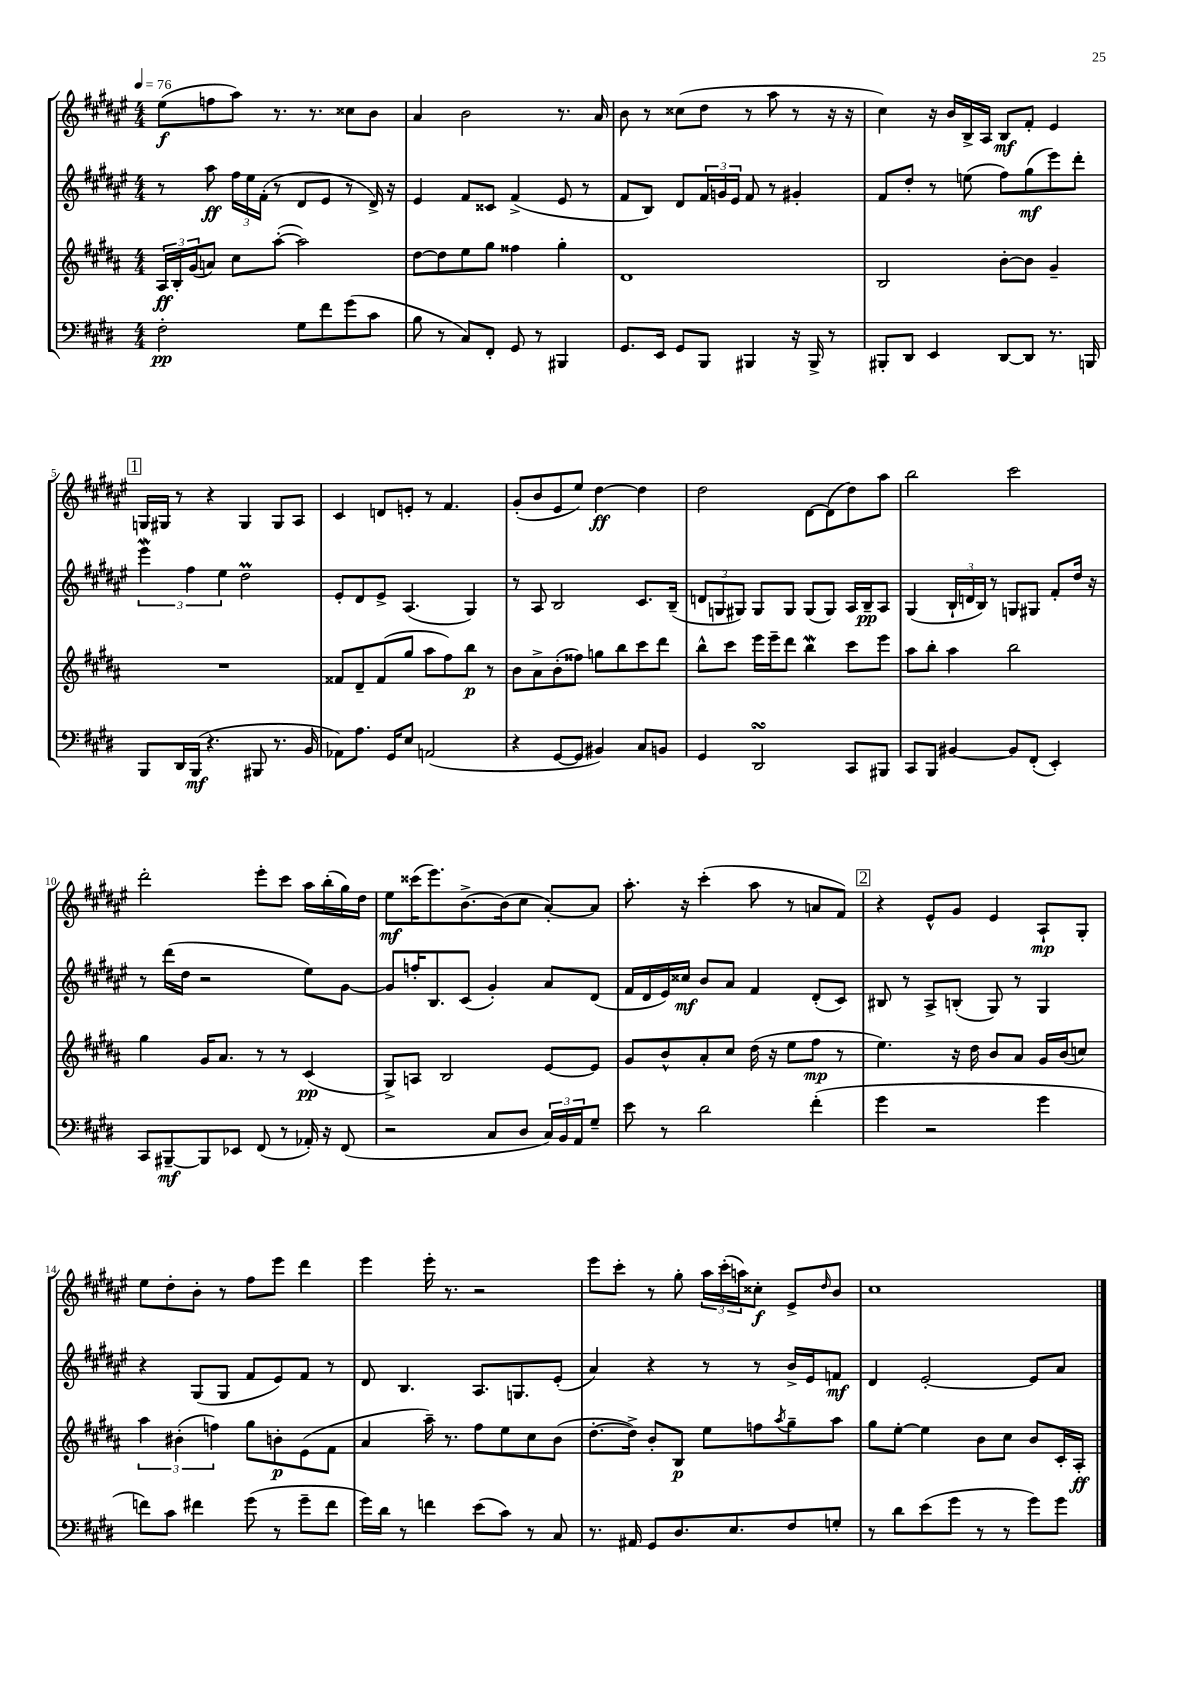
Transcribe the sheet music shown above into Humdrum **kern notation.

**kern	**kern	**kern	**kern
*staff4	*staff3	*staff2	*staff1
*clefF4	*clefG2	*clefG2	*clefG2
*k[f#c#g#d#]	*k[f#c#g#d#a#]	*k[f#c#g#d#a#e#]	*k[f#c#g#d#a#e#]
*M4/4	*M4/4	*M4/4	*M4/4
*MM76	*MM76	*MM76	*MM76
2F#'\	24A#/LL	8r	(8ee#\L
.	24B'/	.	.
.	(24g#/J	.	.
.	8a/J)	8aa#\	8ff\
.	8cc#\L	24ff#\LL	8aa#\J)
.	.	24ee#\	.
.	.	(24f#'\JJ	.
.	([8aa#'\J	8r	8.r
8G#\L	2aa#\])	8d#/L	.
.	.	.	8.r
8f#\	.	8e#/J	.
(8g#\	.	8r	8cc##\L
8c#\J	.	16d#^/)	8b\J
.	.	16r	.
=	=	=	=
8B\	[8dd#\L	4e#/	4a#/
8r	8dd#\]	.	.
8C#/L)	8ee\	8f#/L	2b\
8FF#'/J	8gg#\J	8c##/J	.
8GG#/	4ff##\	(4f#^/	.
8r	.	.	.
4BBB#/	4gg#'\	8e#/	8.r
.	.	8r	.
.	.	.	16a#/
=	=	=	=
8.GG#/L	1d#	8f#/L	8b\
.	.	8B/J)	8r
16EE/Jk	.	.	.
8GG#/L	.	8d#/L	(8cc##\L
8BBB/J	.	24f#/L	8dd#\J
.	.	24g/	.
.	.	24e#/JJ	.
4BBB#/	.	8f#/	8r
.	.	8r	8aa#\
16r	.	4g#'/	8r
16BBB#^/	.	.	.
8r	.	.	16r
.	.	.	16r
=	=	=	=
8BBB#'/L	2B/	8f#/L	4cc#\)
8DD#/J	.	8dd#'/J	.
4EE/	.	8r	16r
.	.	.	16b/LL
.	.	(8ee\	16B^/
.	.	.	16A#/JJ
[8DD#/L	[8b'\L	8ff#\L)	8B/L
8DD#/]J	8b\]J	(8gg#\	8f#'/J
8.r	4g#~/	8eee#\)	4e#/
.	.	8ddd#'\J	.
16BBB/	.	.	.
=	=	=	=
8BBB/L	1r	6eee#\	16G/LL
.	.	.	16G#/JJ
16DD#/L	.	.	8r
.	.	6ff#\	.
(16BBB/JJ	.	.	.
4.r	.	.	4r
.	.	6ee#\	.
.	.	2dd#\	4G#/
8BBB#/	.	.	.
8.r	.	.	8G#/L
.	.	.	8A#/J
16BB/	.	.	.
=	=	=	=
8AA-\L)	8f##/L	8e#'/L	4c#/
8.A\J	8d#~/	8d#/	.
.	(8f##/	8e#^/J	8d/L
16GG#/LK	.	.	.
8E/J	8gg#/J	(4.A#/	8e'/J
(2AA/	8aa#\L	.	8r
.	8ff#\)	.	4.f#/
.	8bb\J	4G#/)	.
.	8r	.	.
=	=	=	=
4r	8b\L	8r	(8g#'/L
.	8a#^\	8A#/	8b/
[8GG#/L	(8b'\	2B/	8e#/
8GG#/]J	8ff##\J)	.	8ee#/J)
4BB#/)	8gg\L	.	[4dd#\
.	8bb\	.	.
8C#/L	8ccc#\	8.c#/L	4dd#\]
8BB/J	8ddd#\J	.	.
.	.	(16B~/Jk	.
=	=	=	=
4GG#/	8bb^^\L	12d/L	2dd#\
.	.	12G/	.
.	8ccc#\J	.	.
.	.	12G#/J)	.
2DD#/	16eee\LL	8G#/L	.
.	16eee~\J	.	.
.	8ddd#\J	8G#/J	.
.	4bb\	(8G#/L	[8d#\L
.	.	8G#/J)	(8d#\]
8CC#/L	8ccc#\L	16A#/LL	8dd#\)
.	.	16B~/J	.
8BBB#/J	8eee\J	8A#/J	8aa#\J
=	=	=	=
8CC#/L	8aa#\L	(4G#/	2bb\
8BBB/J	8bb'\J	.	.
[4BB#/	4aa#\	24B`/LL	.
.	.	24d/	.
.	.	24B/JJ)	.
.	.	8r	.
8BB#/]L	2bb\	8G/L	2ccc#\
(8FF#'/J	.	8G#/J	.
4EE'/)	.	8f#'/L	.
.	.	16dd#/Jk	.
.	.	16r	.
=	=	=	=
8CC#/L	4gg#\	8r	2ddd#'\
[8BBB#~/	.	(16ddd#\LL	.
.	.	16dd#\JJ	.
8BBB#/]	16g#/LK	2r	.
.	8.a#/J	.	.
8EE-/J	.	.	.
(8FF#/	8r	.	8eee#'\L
8r	8r	.	8ccc#\J
16AA-'/)	(4c#/	8ee#\L)	16aa#\LL
16r	.	.	(16bb'\
(8FF#/	.	[8g#\J	16gg#\)
.	.	.	16dd#\JJ
=	=	=	=
2r	8G#^/L)	8g#/]L	8ee#\L
.	8A/J	16ff'/K	(16ccc##\K
.	.	8.B/	8.eee#\)
.	2B/	.	.
.	.	(8c#/J	[8.b^\
8C#/L	.	4g#'/)	.
.	.	.	(16b\]k
8D#/J	.	.	8cc#\J
24C#/LL)	[8e/L	8a#/L	[8a#'/L)
24BB/	.	.	.
24AA/J	.	.	.
8G#~/J	8e/]J	(8d#/J	8a#/]J
=	=	=	=
8e\	8g#/L	16f#/LL	8.aa#'\
.	.	16d#/	.
8r	8b^^/	16e#/)	.
.	.	16cc##/JJ	16r
2d#\	8a#'/	8b/L	(4ccc#'\
.	8cc#/J	8a#/J	.
.	(16dd#\	4f#/	8aa#\
.	16r	.	.
.	8ee\L	.	8r
(4f#'\	8ff#\J	(8d#'/L	8a/L
.	8r	8c#/J)	8f#/J)
=	=	=	=
4g#\	4.ee\)	8B#/	4r
.	.	8r	.
2r	.	8A#^/L	8e#^^/L
.	16r	(8B'/J	8g#/J
.	16dd#\	.	.
.	8b/L	8G#/)	4e#/
.	8a#/J	8r	.
4g#\	16g#/LL	4G#/	8A#`/L
.	(16b/J	.	.
.	8cc/J)	.	8G#'/J
=	=	=	=
8f\L)	6aa#\	4r	8ee#\L
8c#\J	.	.	8dd#'\
.	(6b#'\	.	.
4f#\	.	(8G#/L	8b'\J
.	6ff\)	.	.
.	.	8G#/J	8r
(8g#\	8gg#\L	8f#/L	8ff#\L
8r	8b'\	8e#/)	8eee#\J
8g#~\L	(8e\	8f#/J	4ddd#\
8f#\J	8f#\J	8r	.
=	=	=	=
16g#\LL)	4a#/	8d#/	4eee#\
16d#\JJ	.	.	.
8r	.	4.B/	.
4f\	16aa#~\)	.	16eee#'\
.	8.r	.	8.r
(8e\L	8ff#\L	8.A#/L	2r
8c#\J)	8ee\	.	.
.	.	8.G/	.
8r	8cc#\	.	.
8C#/	(8b\J	(8e#'/J	.
=	=	=	=
8.r	[8.dd#'\L	4a#/)	8eee#\L
.	.	.	8ccc#'\J
16AA#/	16dd#^\]Jk)	.	.
8GG#/L	8b'/L	4r	8r
8.D#/	8B/J	.	8gg#'\
.	8ee\L	8r	24aa#\LL
.	.	.	(24ccc#'\
8.E/	.	.	.
.	.	.	24aa\J)
.	8ff\	8r	8cc##'\J
.	8qaa#/	.	.
8F#/	8gg#~\	16b^/LL	8e#^/L
.	.	16e#/J	.
.	.	.	16qqdd#/
8G'/J	8aa#\J	8f/J	8b/J
=	=	=	=
8r	8gg#\L	4d#/	1cc#
8d#\L	[8ee'\J	.	.
(8e\	4ee\]	[2e#'/	.
8g#\J	.	.	.
8r	8b\L	.	.
8r	8cc#\J	.	.
8g#\L)	8b/L	8e#/]L	.
8g#\J	16c#'/L	8a#/J	.
.	16A#'/JJ	.	.
==	==	==	==
*-	*-	*-	*-
